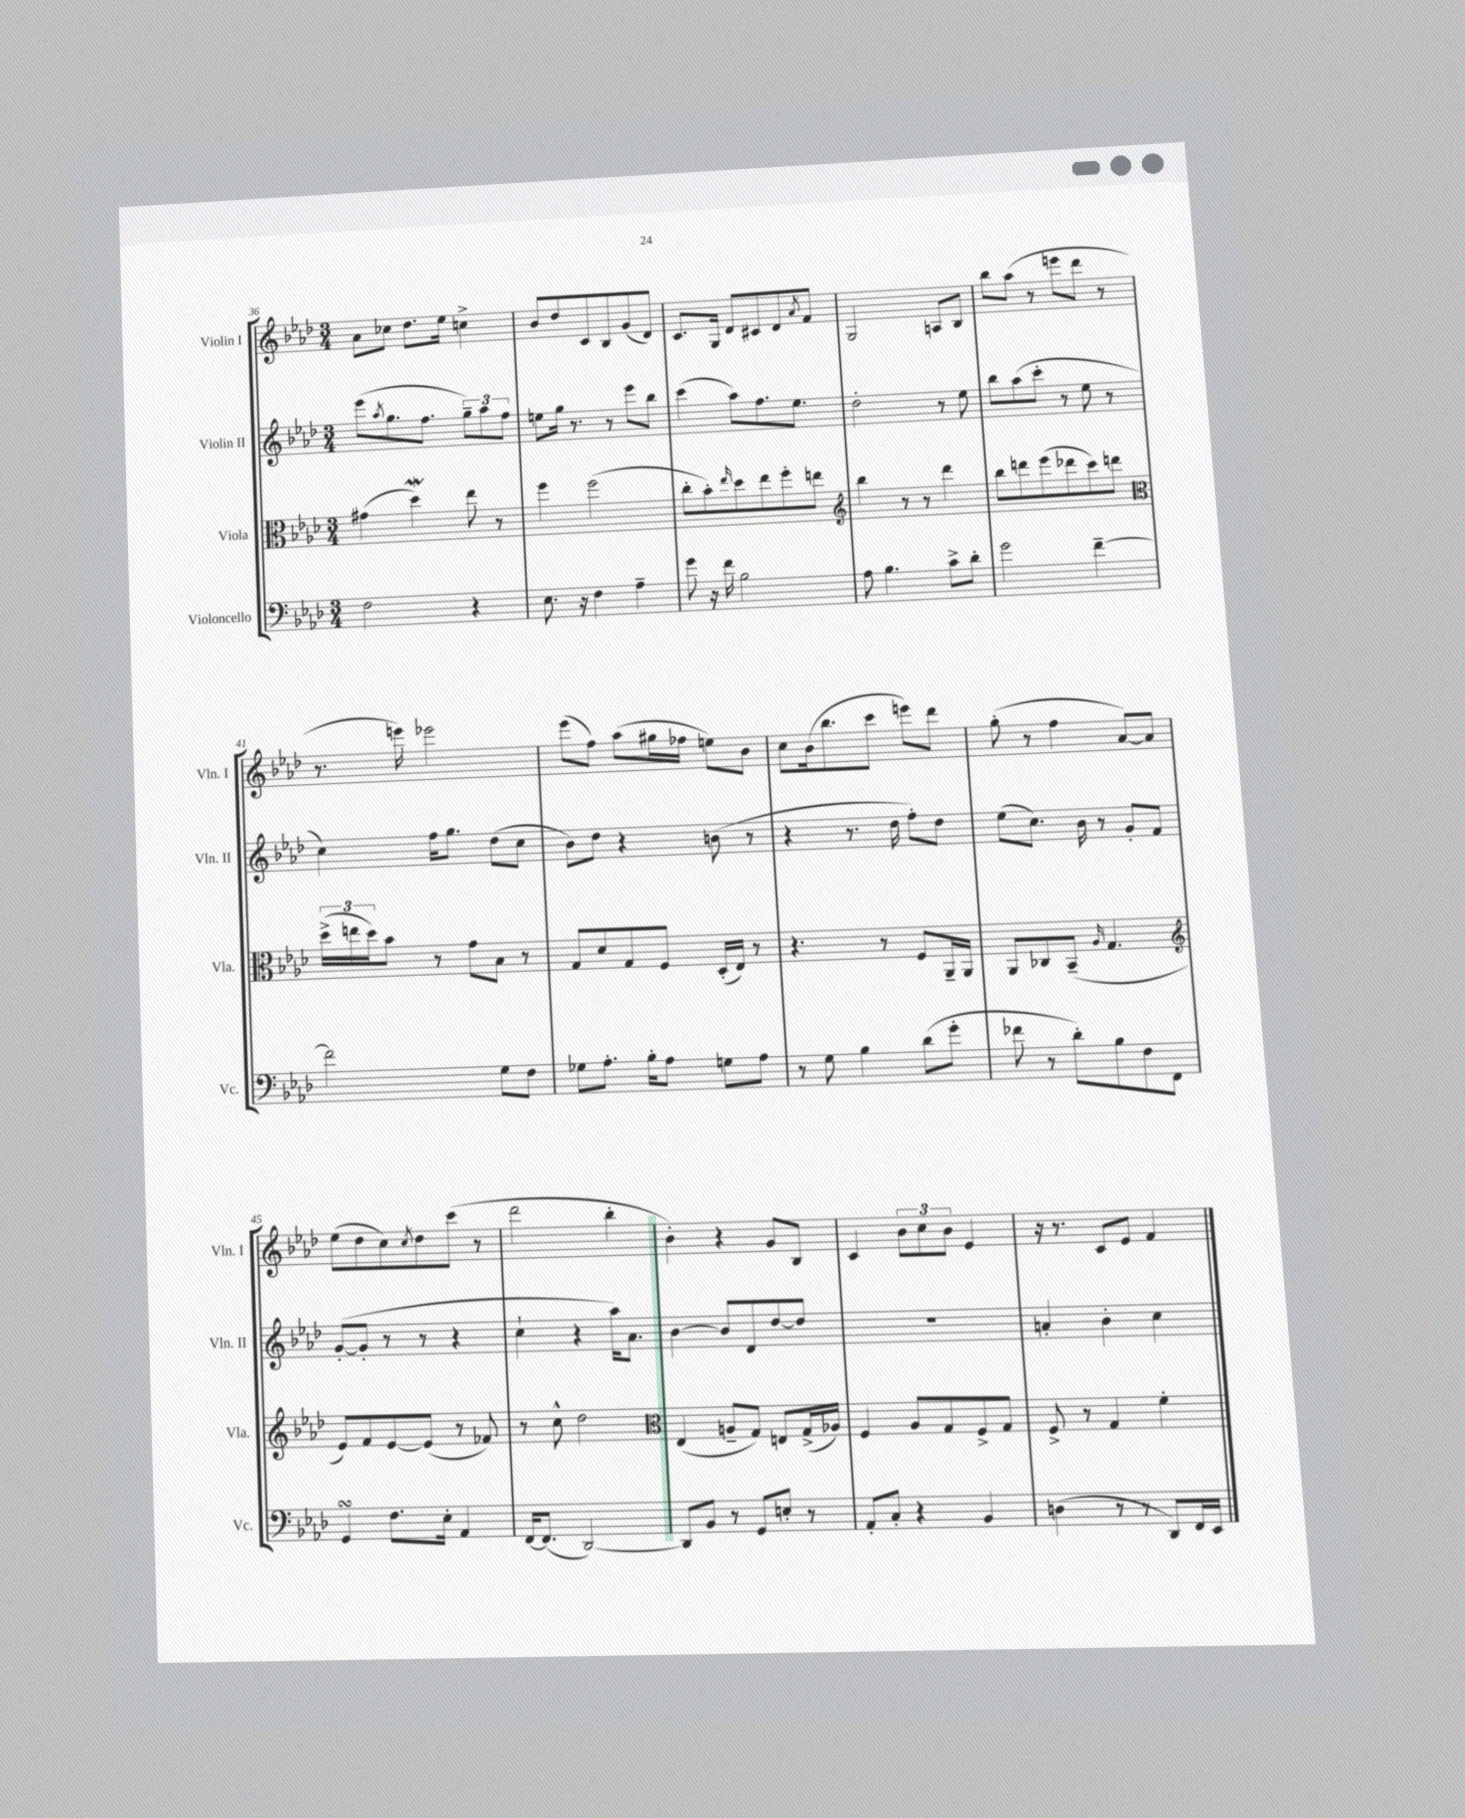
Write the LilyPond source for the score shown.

<<
\new StaffGroup <<
\new Staff = "s0" \with { instrumentName = "Violin I" shortInstrumentName = "Vln. I" } {
    \clef treble \key aes \major \numericTimeSignature \time 3/4
    aes'8 ces''8 des''8. ees''16 c''4-> |
    bes'8 des''8 c'8 bes8 g'8( des'8) |
    c'8. g16 des'8 cis'8 des'8 \acciaccatura { aes'8 } f'8 |
    g2 a8 bes8 |
    bes''8 aes''8( r8 e'''8 des'''8 r8 |
    r8. e'''16) ees'''2 |
    ees'''8( f''8) aes''8( gis''16 fes''16 e''8) bes'8 |
    c''8 bes'16( bes''8. c'''8 e'''8) des'''8 |
    g''8-.( r8 f''4 aes'8~) aes'8 |
    ees''8( des''8 c''8) \acciaccatura { c''8 } des''8 c'''8( r8 |
    des'''2 bes''4-. |
    bes'4-.) r4 g'8 bes8 |
    c'4 \tuplet 3/2 { bes'8 c''8 bes'8 } ees'4 |
    r16 r8. c'8 ees'8 f'4 \bar "|." |
}
\new Staff = "s1" \with { instrumentName = "Violin II" shortInstrumentName = "Vln. II" } {
    \clef treble \key aes \major \numericTimeSignature \time 3/4
    ees'''8( \acciaccatura { aes''8 } g''8. f''8. \tuplet 3/2 { g''8--) aes''8 f''8 } |
    e''8 g''16 r8. r8 ees'''8 bes''8 |
    c'''4( aes''8) f''8. ees''8. |
    des''2-. r8 ees''8 |
    bes''8 aes''8( c'''8-. r8 ees''8 r8 |
    c''4) f''16 g''8. des''8( c''8 |
    bes'8) des''8 r4 b'8( r8 |
    r4 r8. des''16 f''8-.) des''8 |
    ees''8( c''8.) bes'16 r8 g'8-. f'8 |
    g'8~-.( g'8-. r8 r8 r4 |
    c''4-! r4 aes''16) aes'8. |
    bes'4~ bes'8 des'8 des''8~ des''8 |
    R2. |
    a'4-. bes'4-. c''4 \bar "|." |
}
\new Staff = "s2" \with { instrumentName = "Viola" shortInstrumentName = "Vla." } {
    \clef alto \key aes \major \numericTimeSignature \time 3/4
    gis'4( des''4\mordent) ees''8 r8 |
    f''4 f''2( |
    c''8-. bes'8-.) \grace { ees''16 } des''8 ees''8 f''8-. e''8 |
    \clef treble bes''4 r8 r8 des'''4 |
    bes''8 d'''8 ees'''8( des'''8 c'''8) d'''8 |
    \clef alto \tuplet 3/2 { des''16->( e''16 des''16) } bes'8 r8 g'8 bes8 r8 |
    g8 des'8 g8 f8 des16-.( ees16) r8 |
    r4. r8 f8 aes,16-- aes,16 |
    aes,8 ces8 bes,8--( \grace { aes16 } g4. |
    \clef treble ees'8) f'8 ees'8~ ees'8( r8 fes'8) |
    r8 c''8-^ des''2 |
    \clef alto ees4( a8-- g8) e8 g16->( aes16) |
    f4 aes8 g8 f8-> g8 |
    f8-> r8 g4 f'4-. \bar "|." |
}
\new Staff = "s3" \with { instrumentName = "Violoncello" shortInstrumentName = "Vc." } {
    \clef bass \key aes \major \numericTimeSignature \time 3/4
    f2 r4 |
    ees8. r16 f4 aes4-- |
    g'8 r16 f'16 bes2 |
    aes8 bes4. c'8-> des'8-. |
    g'2 f'4~-- |
    f'2 g8 f8 |
    ges8 aes8.-. bes16-. aes8 g8 aes8 |
    r8 g8 bes4 des'8( g'8-. |
    fes'8 r8 des'8-.) bes8 f8 f,8 |
    g,4\turn f8. ees16-. aes,4 |
    f,16~ f,8.( des,2~) |
    des,8 bes,8 r8 g,8 e8-. r8 |
    aes,8-. c8-. r4 bes,4 |
    d4( r8 r8 des,8) f,16 ees,16 \bar "|." |
}
>>
>>
\layout { \context { \Score currentBarNumber = #36 } }
